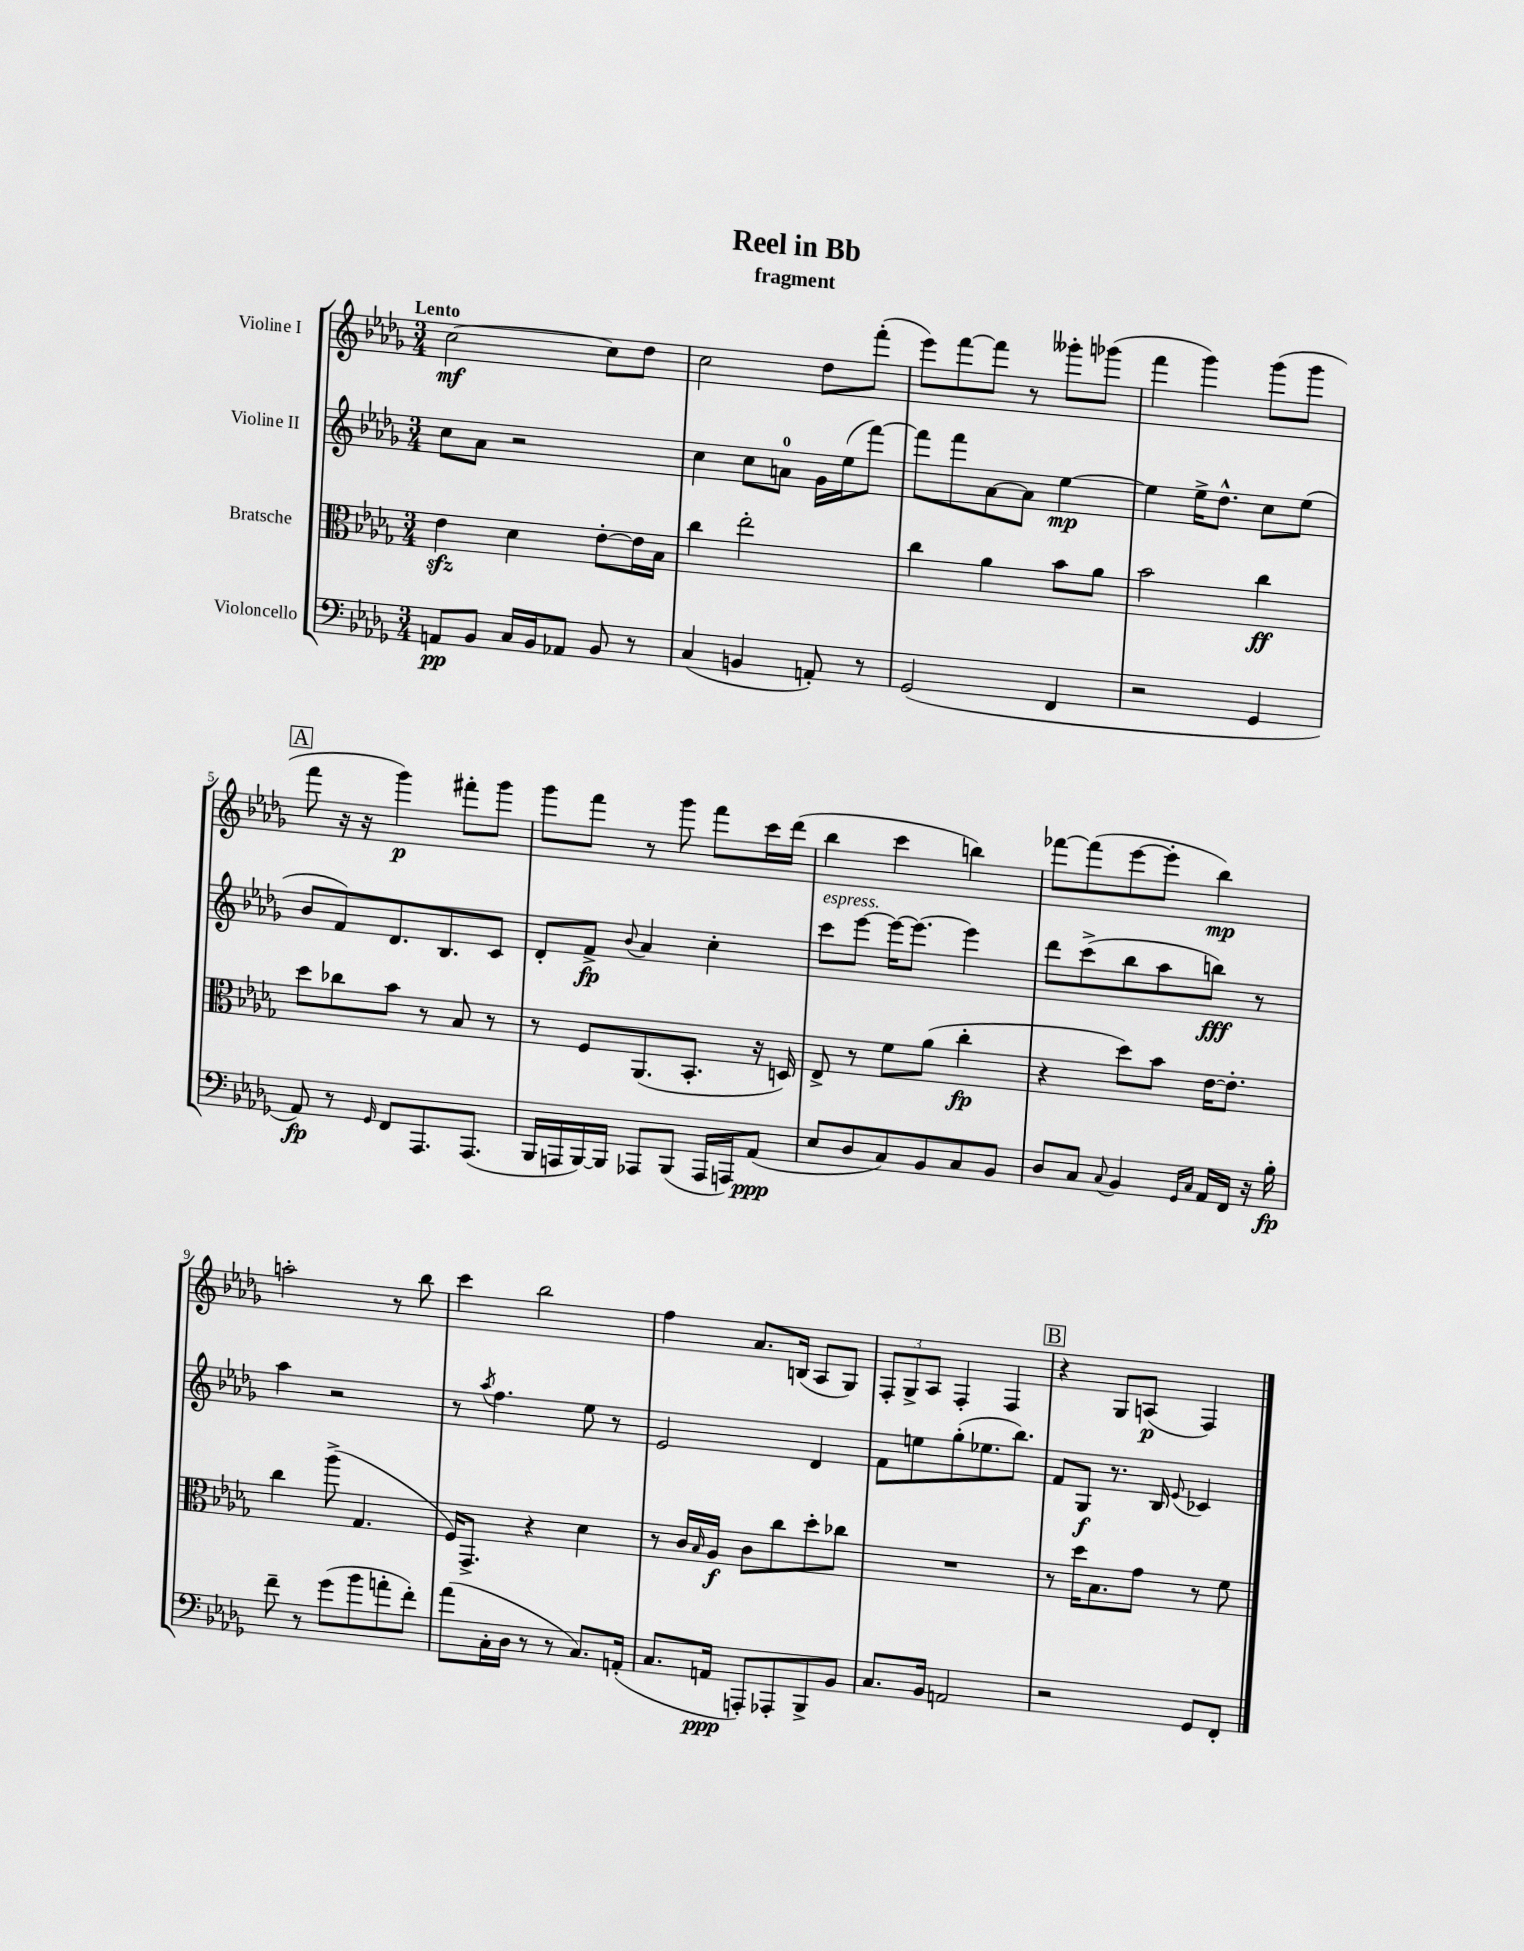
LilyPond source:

\header { title = "Reel in Bb" subtitle = "fragment" }
<<
\new StaffGroup <<
\new Staff = "s0" \with { instrumentName = "Violine I" } {
    \clef treble \key des \major \numericTimeSignature \time 3/4 \tempo "Lento"
    c''2~\mf c''8 des''8 |
    c''2 des''8 f'''8-.( |
    ees'''8) f'''8~ f'''8 r8 geses'''8-. ges'''8( |
    f'''4 ges'''4) ges'''8( ges'''8 |
    \mark \markup { \box "A" } f'''8 r16 r16 ges'''4\p) fis'''8-. ges'''8 |
    ges'''8 f'''8 r8 ges'''8 f'''8 c'''16 des'''16( |
    bes''4 c'''4 b''4) |
    fes'''8~ fes'''8( ees'''8~ ees'''8-. bes''4\mp) |
    a''2-. r8 bes''8 |
    c'''4 bes''2 |
    f''4 aes'8. b16( aes8 ges8) |
    \tuplet 3/2 { f8-. ges8-> aes8 } f4-. f4 |
    \mark \markup { \box "B" } r4 ges8 a8\p( f4) \bar "|." |
}
\new Staff = "s1" \with { instrumentName = "Violine II" } {
    \clef treble \key des \major \numericTimeSignature \time 3/4
    c''8 aes'8 r2 |
    c''4 c''8 a'8-0 ges'16 ees''16( f'''8~) |
    f'''8 f'''8 aes'8~ aes'8 ees''4~\mp |
    ees''4 ees''16-> des''8.-^ c''8 ees''8( |
    \mark \markup { \box "A" } bes'8 f'8) des'8. bes8. c'8 |
    des'8-. f'8->\fp \appoggiatura { bes'8 } aes'4 c''4-. |
    c'''8^\markup { \italic "espress." } ees'''8~ ees'''16~ ees'''8.~ ees'''4 |
    des'''8 c'''8->( bes''8 aes''8 b''8\fff) r8 |
    aes''4 r2 |
    r8 \acciaccatura { aes''8 } f''4. ees''8 r8 |
    ees'2 des'4 |
    f'8 e''8 ges''8-.( ees''8. bes''8.) |
    \mark \markup { \box "B" } f'8 ges8\f r8. bes16 \appoggiatura { ees'8 } ces'4 \bar "|." |
}
\new Staff = "s2" \with { instrumentName = "Bratsche" } {
    \clef alto \key des \major \numericTimeSignature \time 3/4
    ees'4\sfz des'4 ees'8~-. ees'16 bes16 |
    c''4 ees''2-. |
    c''4 aes'4 bes'8 aes'8 |
    bes'2 c''4\ff |
    \mark \markup { \box "A" } des''8 ces''8 bes'8 r8 bes8 r8 |
    r8 f8 aes,8.( bes,8.-. r16 d16) |
    ees8-> r8 f'8 aes'8( c''4-.\fp |
    r4 des''8) bes'8 ees'16~ ees'8.-. |
    c''4 aes''8->( ges4. |
    f16) ges,8.-> r4 des'4 |
    r8 c'16 \grace { bes16 } aes16\f c'8 c''8 des''8-. ces''8 |
    R2. |
    \mark \markup { \box "B" } r8 des''16 bes8. ges'8 r8 f'8 \bar "|." |
}
\new Staff = "s3" \with { instrumentName = "Violoncello" } {
    \clef bass \key des \major \numericTimeSignature \time 3/4
    a,8\pp bes,8 c16 bes,16 aes,8 bes,8 r8 |
    c4( b,4 a,8-.) r8 |
    ges,2( f,4 |
    r2 ges,4 |
    \mark \markup { \box "A" } aes,8\fp) r8 \grace { ges,16 } f,8 aes,,8. aes,,8.( |
    bes,,16 a,,16 bes,,16~) bes,,16 aes,,8 bes,,8( aes,,16 a,,16) aes,8\ppp( |
    ees8 des8 c8) bes,8 c8 bes,8 |
    des8 c8 \appoggiatura { c8 } bes,4 \grace { ges,16 c16 } aes,16 f,16 r16 bes16-.\fp |
    f'8-- r8 ges'8( bes'8 a'8-. f'8-.) |
    aes'8( c16-. des16 r8 r8 c8.) a,16-.( |
    c8. a,16\ppp a,,8-.) aes,,8-. bes,,8-> bes,8 |
    c8. bes,16 a,2 |
    \mark \markup { \box "B" } r2 ges,8 f,8-. \bar "|." |
}
>>
>>
